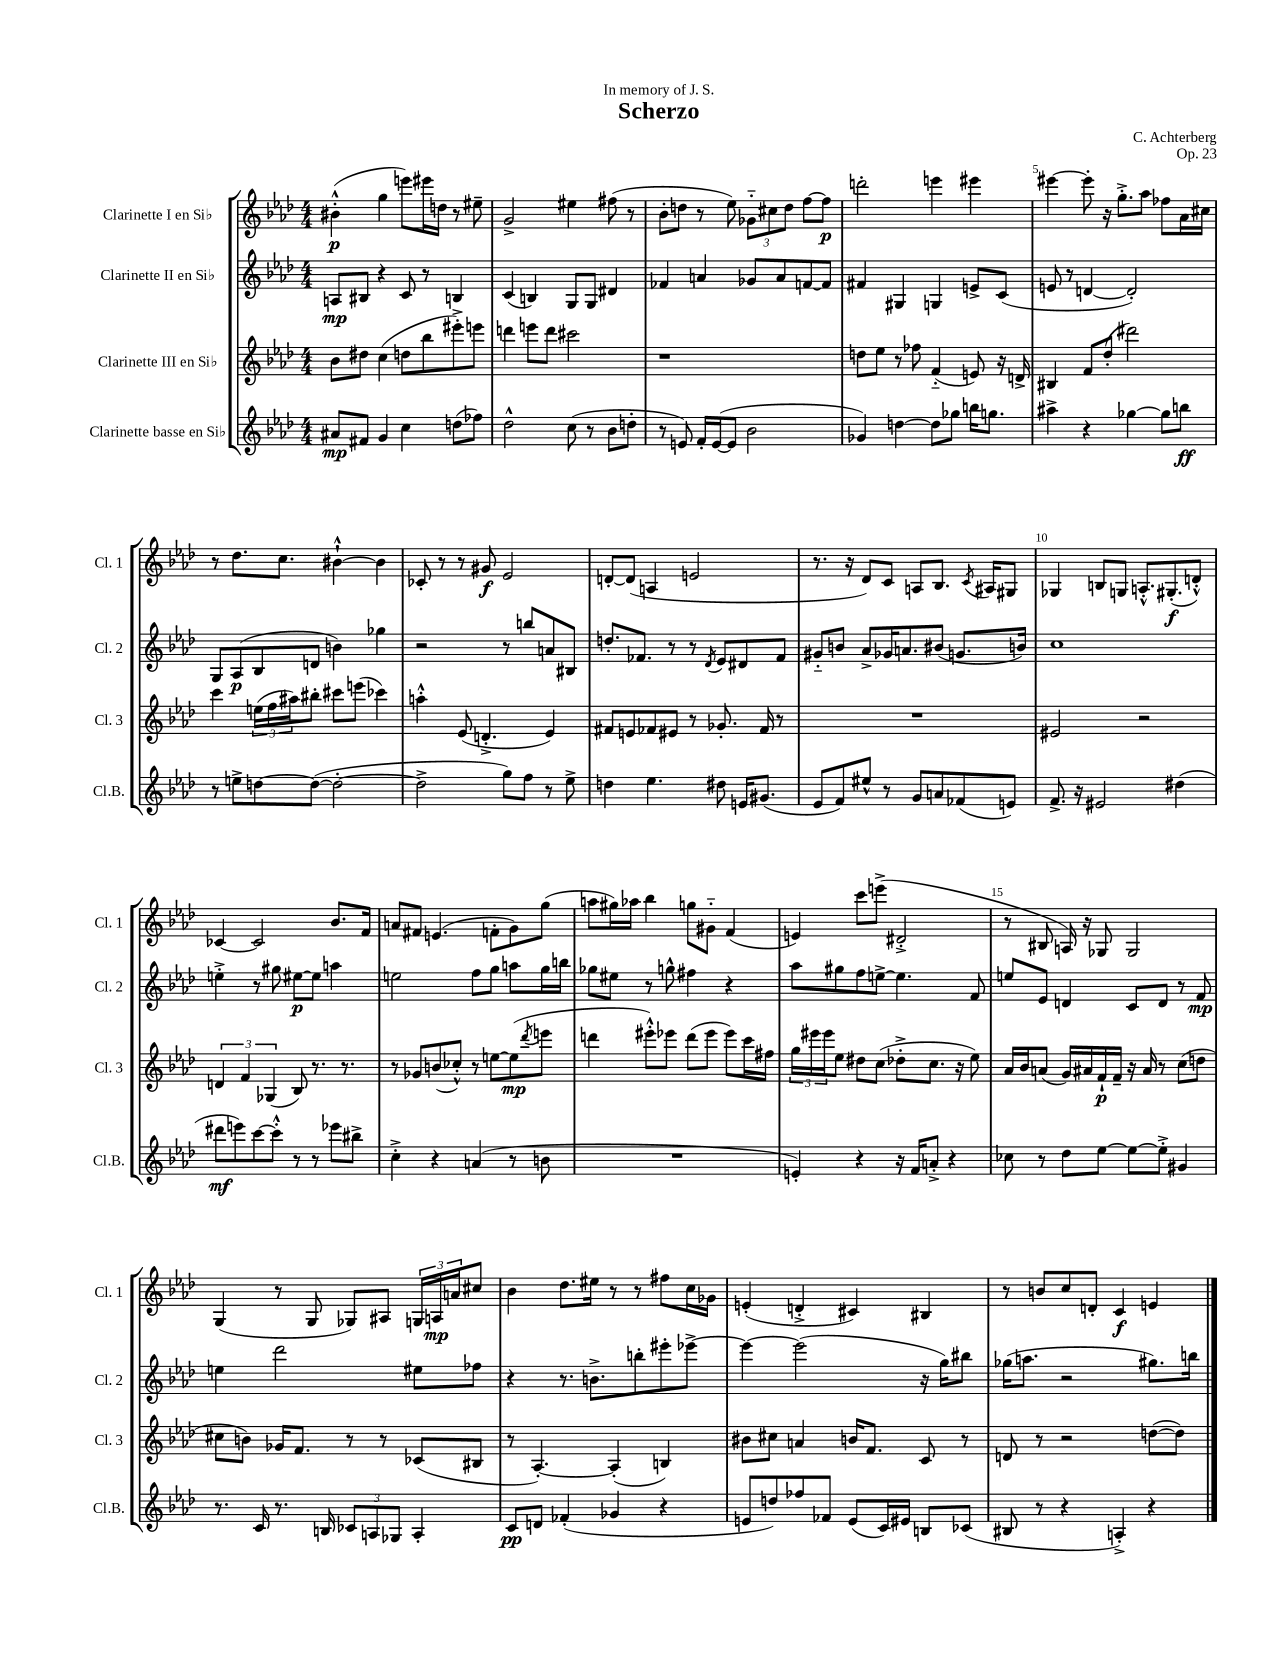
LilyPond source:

\header { title = "Scherzo" composer = "C. Achterberg" dedication = "In memory of J. S." opus = "Op. 23" }
<<
\new StaffGroup <<
\new Staff = "s0" \with { instrumentName = "Clarinette I en Sib" shortInstrumentName = "Cl. 1" } {
    \clef treble \key aes \major \numericTimeSignature \time 4/4
    bis'4-.-^\p( g''4 e'''8) eis'''16 d''16 r8 eis''8-- |
    g'2-> eis''4 fis''8( r8 |
    bes'8-. d''8 r8 ees''8) \tuplet 3/2 { ges'8-_ cis''8 d''8 } f''8~ f''8\p |
    d'''2-. e'''4 eis'''4 |
    eis'''4~ eis'''8-. r16 g''8.-.-> aes''8 fes''8 aes'16 cis''16 |
    r8 des''8. c''8. bis'4~-!-^ bis'4 |
    ces'8-. r8 r8 gis'8\f ees'2 |
    d'8~-. d'8( a4 e'2 |
    r8. r16 des'8) c'8 a8 bes8. \acciaccatura { c'8 } ais16 gis8 |
    ges4 b8 g8 a8.-.-^ gis8.-.\f( d'8-.-^) |
    ces'4~ ces'2 bes'8. f'16 |
    a'8 fis'8 e'4.( f'8-. g'8) g''8( |
    a''8 gis''16) aes''16 bes''4 g''8 gis'8-_ f'4( |
    e'4) c'''8 e'''8->( dis'2-.-> |
    r8 bis8 a16) r16 ges8 ges2 |
    g4( r8 g8 ges8) ais8 \tuplet 3/2 { g16 a16\mp a'16 } cis''8 |
    bes'4 des''8. eis''16 r8 r8 fis''8 c''16 ges'16 |
    e'4-.( d'4-.-> cis'4) bis4 |
    r8 b'8 c''8 d'8-. c'4\f e'4 \bar "|." |
}
\new Staff = "s1" \with { instrumentName = "Clarinette II en Sib" shortInstrumentName = "Cl. 2" } {
    \clef treble \key aes \major \numericTimeSignature \time 4/4
    a8\mp bis8 r4 c'8 r8 b4 |
    c'4( b4) g8 g8 dis'4 |
    fes'4 a'4 ges'8 a'8 f'8~ f'8 |
    fis'4 gis4 g4 e'8-> c'8( |
    e'8 r8 d'4~ d'2-.) |
    g8 aes8\p( bes8 d'8 b'4) ges''4 |
    r2 r8 b''8 a'8 bis8 |
    d''8.-. fes'8. r8 r8 \acciaccatura { des'8 } ees'8 dis'8 fes'8 |
    gis'8-_ b'8 aes'8-> ges'16 a'8. bis'8( g'8. b'16) |
    c''1 |
    e''4-.-> r8 gis''8 eis''8~\p eis''8 a''4 |
    e''2 f''8 g''8 a''8 g''16 b''16 |
    ges''8 eis''8 r8 g''8-^ fis''4 r4 |
    aes''8 gis''8 f''8 e''8~-> e''4. f'8 |
    e''8 ees'8 d'4 c'8 d'8 r8 f'8\mp |
    e''4 des'''2 eis''8 fes''8 |
    r4 r8. b'8.-> b''8-. eis'''8-. ees'''8~-> |
    ees'''4~ ees'''2( r16 g''16) bis''8 |
    ges''16( a''8. r2 gis''8.) b''16 \bar "|." |
}
\new Staff = "s2" \with { instrumentName = "Clarinette III en Sib" shortInstrumentName = "Cl. 3" } {
    \clef treble \key aes \major \numericTimeSignature \time 4/4
    bes'8 dis''8 c''4( d''8 bes''8 eis'''8-.->) e'''8 |
    d'''4 e'''8 d'''8 cis'''2 |
    r1 |
    d''8 ees''8 r8 fes''8 f'4-_( e'8) r16 d'16-> |
    bis4 f'8 des''8-.( dis'''2) |
    c'''4 \tuplet 3/2 { e''16( f''16 ais''16) } bis''8-. cis'''8 e'''8( ces'''4) |
    a''4-.-^ ees'8( d'4.-.-> ees'4) |
    fis'8 e'8 fes'8 eis'8 r8 ges'8.-. fes'16 r8 |
    R1 |
    eis'2 r2 |
    \tuplet 3/2 { d'4 f'4 ges4( } bes8) r8. r8. |
    r8 ges'8 b'8( ces''8-.-^) r8 e''8~ e''8\mp( \acciaccatura { des'''8 } e'''8 |
    d'''4 eis'''8-.-^) ees'''8 d'''8( ees'''8 ees'''8) c'''16 fis''16 |
    \tuplet 3/2 { g''16 eis'''16 eis'''16 } ees''8 dis''8 c''8( des''8-.-> c''8. r16 ees''8) |
    aes'16 bes'16 a'8( g'16) ais'16 f'16-!\p f'16-- r16 ais'16 r8 c''8( d''8 |
    cis''8 b'8) ges'16 f'8. r8 r8 ces'8( bis8 |
    r8 aes4.~-.) aes4-.( b4) |
    bis'8 cis''8 a'4 b'16 f'8. c'8 r8 |
    d'8 r8 r2 d''8~( d''8) \bar "|." |
}
\new Staff = "s3" \with { instrumentName = "Clarinette basse en Sib" shortInstrumentName = "Cl.B." } {
    \clef treble \key aes \major \numericTimeSignature \time 4/4
    ais'8\mp fis'8 g'4 c''4 d''8( fes''8) |
    des''2-^ c''8( r8 bes'8 d''8-. |
    r8 e'8) f'16-. e'16~( e'8 bes'2 |
    ges'4) d''4~ d''8 ges''8 b''16 g''8. |
    ais''4-> r4 ges''4~ ges''8 b''8\ff |
    r8 e''8-> d''8~ d''8~( d''2~-. |
    d''2-> g''8) f''8 r8 ees''8-> |
    d''4 ees''4. dis''8 e'16 gis'8.( |
    ees'8 f'8) eis''8-^ r8 g'8 a'8 fes'8( e'8) |
    f'8.-> r16 eis'2 dis''4( |
    dis'''8\mf e'''8) c'''8~ c'''8-.-^ r8 r8 ees'''8 bis''8-> |
    c''4-.-> r4 a'4( r8 b'8 |
    R1 |
    e'4-.) r4 r16 f'16 a'8-.-> r4 |
    ces''8 r8 des''8 ees''8~ ees''8~ ees''8-.-> gis'4 |
    r8. c'16 r8. b16 \tuplet 3/2 { ces'8 a8 ges8 } a4-. |
    c'8\pp d'8 fes'4-.( ges'4 r4 |
    e'8 d''8) fes''8 fes'8 e'8( c'16) eis'16 b8 ces'8( |
    bis8 r8 r4 a4-.->) r4 \bar "|." |
}
>>
>>
\layout { \context { \Score \override BarNumber.break-visibility = ##(#f #t #t) barNumberVisibility = #(every-nth-bar-number-visible 5) } }
